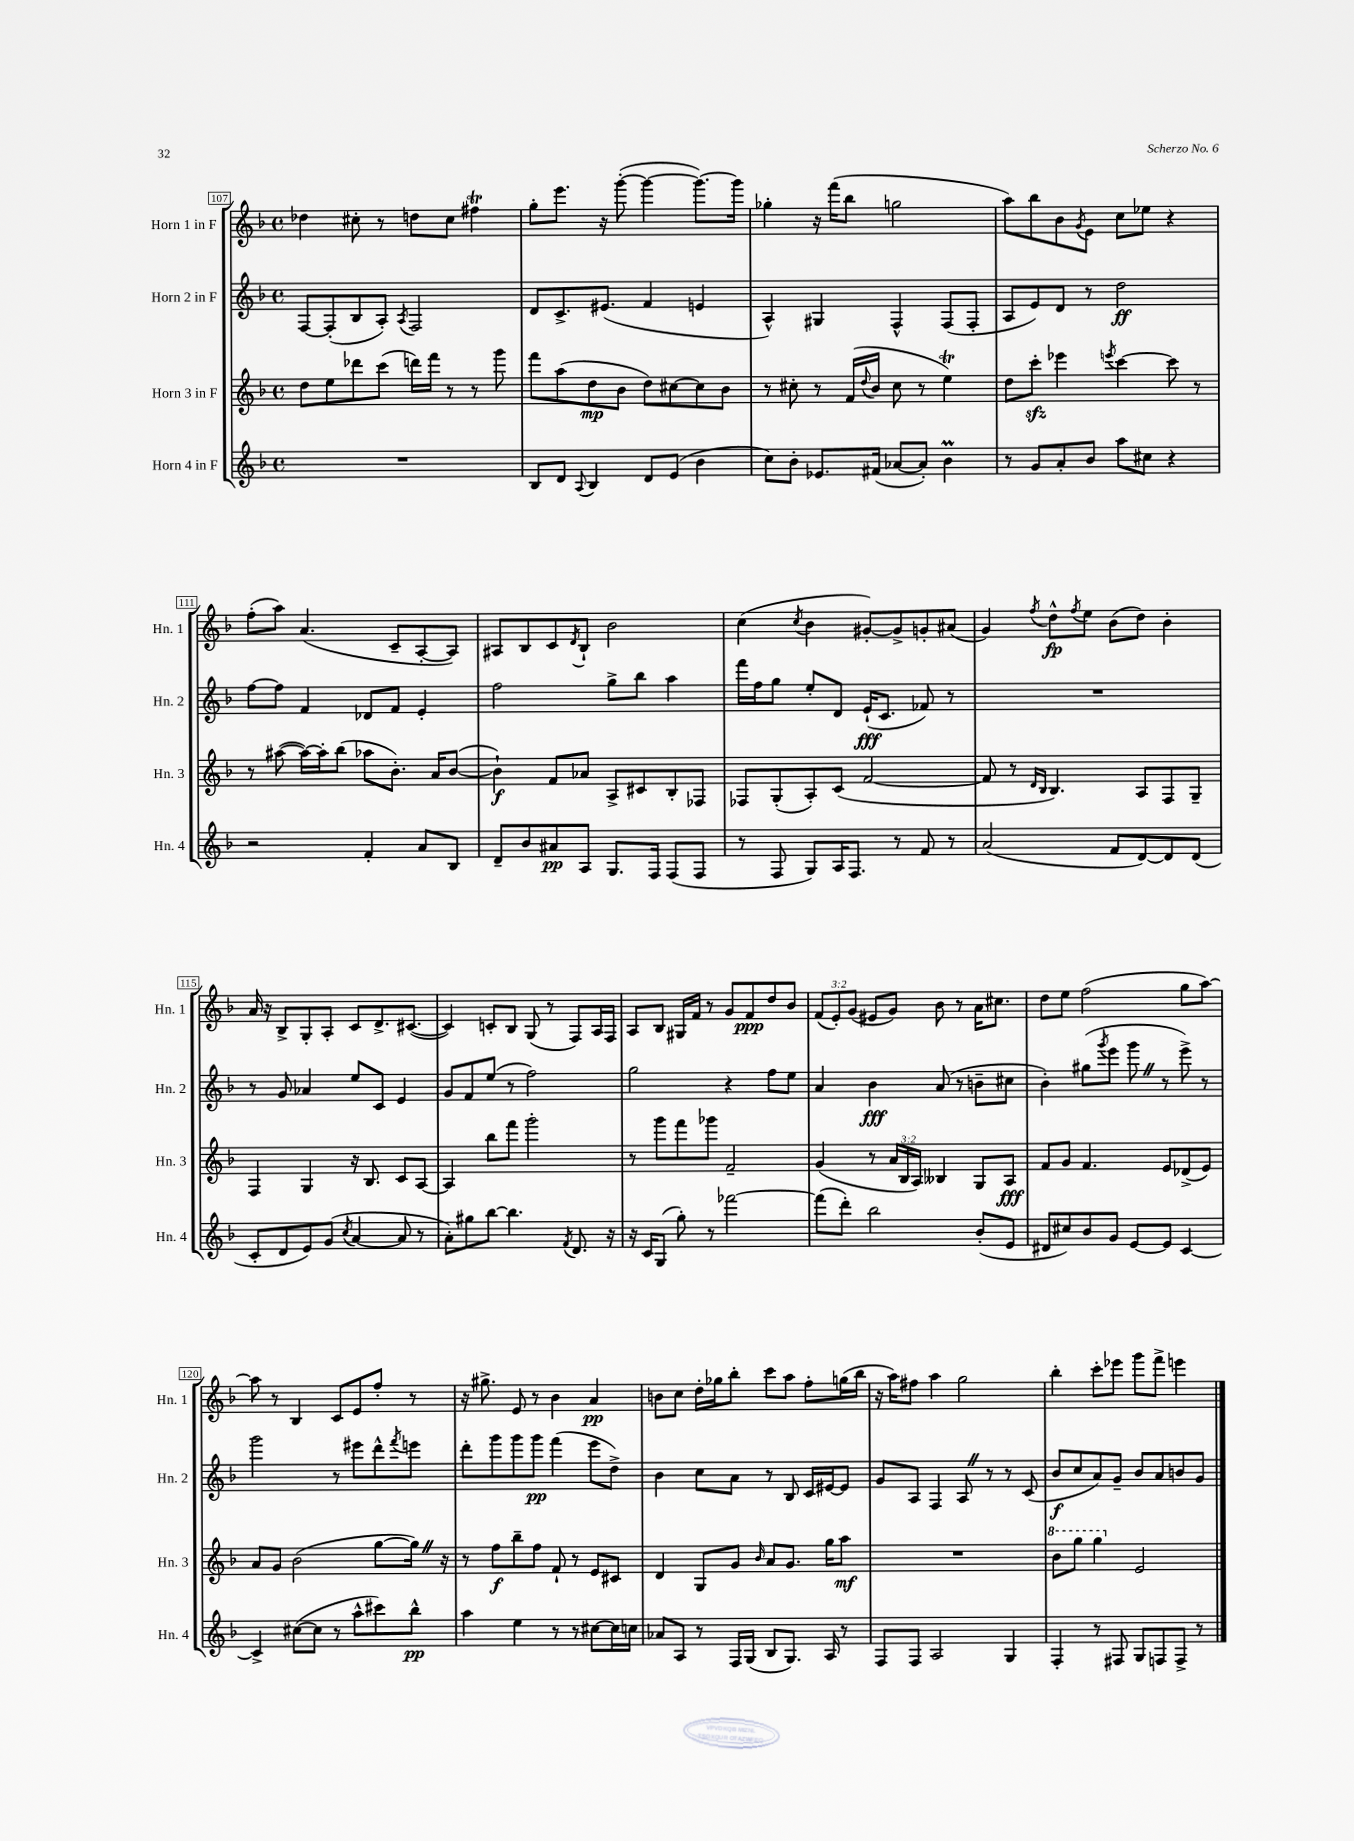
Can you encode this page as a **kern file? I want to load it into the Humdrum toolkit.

**kern	**kern	**kern	**kern
*staff4	*staff3	*staff2	*staff1
*clefG2	*clefG2	*clefG2	*clefG2
*k[b-]	*k[b-]	*k[b-]	*k[b-]
*M4/4	*M4/4	*M4/4	*M4/4
*met(c)	*met(c)	*met(c)	*met(c)
1r	8dd\L	[8F/L	4dd-\
.	8ee\	(8F'/]	.
.	8ddd-\	8B-/	8cc#'\
.	(8ccc\J	8A'/J)	8r
.	.	8qA/	.
.	16ddd\LL)	2F/	8dd\L
.	16fff\JJ	.	.
.	8r	.	8cc#\J
.	8r	.	4ff#\
.	8ggg\	.	.
=	=	=	=
8B-/L	8fff\L	8d/L	8gg'\L
8d/J	(8aa\	8.c^/	8.eee\J
8qqA/	.	.	.
4B-/	8dd\	.	.
.	.	(8.e#/J	16r
.	8b-\J	.	([8ggg'\
8d/L	8dd\L)	4f/	4ggg\_
(8e/J	[8cc#\	.	.
4b-\	8cc#\]	4e/	8.ggg\_L)
.	8b-\J	.	.
.	.	.	16ggg\]Jk
=	=	=	=
8cc\L)	8r	4A^^/)	4gg-'\
8b-'\J	8cc#'\	.	.
8.e-/L	8r	4G#/	16r
.	.	.	(16fff\LK
.	(16f/LL	.	8bb-\J
.	8qqdd/	.	.
(16f#/Jk	16b-/JJ	.	.
[8a-/L	8cc#\	4F^^/	2gg\
8a-'/]J)	8r	.	.
4b-\	4ee\)	(8F/L	.
.	.	8F'/J	.
=	=	=	=
8r	8dd\L	8A/L	8aa\L)
8g/L	8ccc'\J	8e/)	8bb-\
8a'/	4eee-\	8d/J	8b-\
.	.	.	8qg/
8b-/J	.	8r	8e\J
.	8qeee/	.	.
8aa\L	[4ccc\	2dd\	8cc\L
8cc#\J	.	.	8ee-\J
4r	8ccc\]	.	4r
.	8r	.	.
=	=	=	=
2r	8r	[8ff\L	(8ff'\L
.	([8aa#\	8ff\]J	8aa\J)
.	16aa#\_LL)	4f/	(4.a/
.	16aa#'\]J	.	.
.	(8bb-\J	.	.
4f'/	8aa-\L	8d-/L	.
.	8.b-'\J)	8f/J	8c~/L
8a/L	.	4e'/	[8A'/
.	16a/LK	.	.
8B-/J	([8b-/J	.	8A/]J)
=	=	=	=
8d~/L	4b-`\])	2ff\	8A#/L
8b-/	.	.	8B-/
8a#/	8f/L	.	8c/
.	.	.	8qd/
8A/J	8a-/J	.	8B-`/J
8.G/L	8A^/L	8gg^\L	2b-\
.	8c#/	8bb-\J	.
16F/Jk	.	.	.
(8F/L	8B-'/	4aa\	.
8F/J	8F-/J	.	.
=	=	=	=
8r	8F-/L	16fff\LL	(4cc\
.	.	16ff\J	.
8F/	(8G'/	8gg\J	.
.	.	.	8qcc/
8G/L)	8A'/)	8ee'/L	4b-\
16A/K	(8c/J	8d/J	.
8.F/J	.	.	.
.	[2f/	(16e`/LK	[8g#'/L)
.	.	8.c/J	.
8r	.	.	8g#^/]
8f/	.	8f-/)	8g'/
8r	.	8r	(8a#/J
=	=	=	=
(2a/	8f/]	1r	4g/)
.	8r	.	.
.	16qqd/LL	.	.
.	16qqB-/JJ	.	8qff/
.	4.B-/)	.	8dd^^\L
.	.	.	8qff/
.	.	.	8ee\J
8f/L	.	.	(8b-\L
[8d/)	8A/L	.	8dd\J)
8d/]	8F/	.	4b-'\
(8d/J	8G~/J	.	.
=	=	=	=
8c'/L	4F/	8r	16a/
.	.	.	16r
8d/	.	8g/	8B-^/L
8e/)	4G/	4a-/	8G'/
(8g/J	.	.	8A'/J
8qcc/	.	.	.
[4a/	16r	8ee/L	8c/L
.	8.B-/	.	.
.	.	8c/J	8.d^/
8a/]	8c/L	4e/	.
.	.	.	([8.c#/J
8r	[8A/J	.	.
=	=	=	=
8a'\L)	4A/]	8g/L	4c#/])
8gg#\	.	8f/	.
[8bb-\J	8bb-\L	(8ee/J	8c'/L
4.bb-\]	8fff\J	8r	8B-/J
.	2ggg'\	2ff\)	(8G/
.	.	.	8r
8qf/	.	.	.
8.d/	.	.	8F/L)
.	.	.	16A/L
16r	.	.	16F/JJ
=	=	=	=
16r	8r	2gg\	8A/L
16c/LK	.	.	.
(8G/J	8ggg\L	.	8B-/J
8gg'\)	8fff\	.	16G#/LL
.	.	.	16f/JJ
8r	8ggg-\J	.	8r
[2fff-\	2f~/	4r	8g/L
.	.	.	8f/
.	.	8ff\L	8dd/
.	.	8ee\J	8b-/J
=	=	=	=
(8fff-\]L	(4g/	4a/	(12f/L
.	.	.	12e'/)
8ddd'\J)	.	.	.
.	.	.	(12g/J
2bb-\	8r	4b-\	8e#/L
.	24a/LL	.	8g/J)
.	24B-/	.	.
.	24A/JJ)	.	.
.	4B--/	(8a/	8b-\
.	.	8r	8r
(8b-'/L	8G/L	8b~\L	16a\LK
.	.	.	8.cc#\J
8e/J	8A/J	8cc#\J	.
=	=	=	=
8d#/L	8f/L	4b-'\)	8dd\L
8cc#/)	8g/J	.	8ee\J
8b-/	4.f/	(8gg#\L	(2ff\
.	.	8qggg/	.
8g/J	.	8eee\J	.
[8e/L	.	8ggg\	.
8e/]J	8e/L	8r	.
[4c/	(8d-^/	8eee^\)	8gg\L
.	8e/J)	8r	[8aa\J)
=	=	=	=
4c^/]	8a/L	2ggg\	8aa\]
.	8g/J	.	8r
([8cc#\L	(2b-\	.	4B-/
8cc#\]J	.	.	.
8r	.	8r	8c/L
8aa^^\L	.	8eee#\L	8e/
8ccc#\)	[8gg\L	8ddd^^\	8ff'/J
.	.	8qfff/	.
8bb-^^\J	16gg\]Jk)	8eee\J	8r
.	16r	.	.
=	=	=	=
4aa\	8r	8ddd'\L	16r
.	.	.	8.gg#^\
.	8ff\L	8ggg\	.
4ee\	8bb-~\	8ggg\	8e/
.	8ff\J	8ggg\J	8r
8r	8f`/	(4fff\	4b-\
8r	8r	.	.
[8cc#\L	8e/L	8eee\L	4a/
16cc#\]L	8c#/J	8dd^\J)	.
16cc\JJ	.	.	.
=	=	=	=
8a-/L	4d/	4b-\	8b\L
8A/J	.	.	8cc\J
8r	8G/L	8cc\L	16dd'\LL
.	.	.	16gg-\J
16F/LL	8g/J	8a\J	8bb-'\J
(16G/JJ	.	.	.
.	16qqb-/	.	.
8B-/L	8a/L	8r	8ccc\L
8.G/J)	8.g/J	8B-/	8aa\J
.	.	16c/LL	8ff'\L
16A/	16gg\LK	[16e#/J	.
8r	8aa\J	8e#/]J	(16gg\L
.	.	.	16bb-\JJ
=	=	=	=
8F/L	1r	8g/L	16r
.	.	.	16aa\LK)
8F/J	.	8A/J	8ff#\J
2A/	.	4F/	4aa\
.	.	8A/	2gg\
.	.	8r	.
4G/	.	8r	.
.	.	(8c/	.
=	=	=	=
4F'/	8bb-\L	8b-/L	4bb-'\
.	8ggg\J	8cc/	.
8r	4ggg\	8a/)	8ccc'\L
8F#/	.	8g~/J	8eee-\J
8G/L	2e/	8b-/L	8ggg\L
8F/	.	8a/	8fff^\J
8F^/J	.	8b/	4eee\
8r	.	8g/J	.
==	==	==	==
*-	*-	*-	*-
